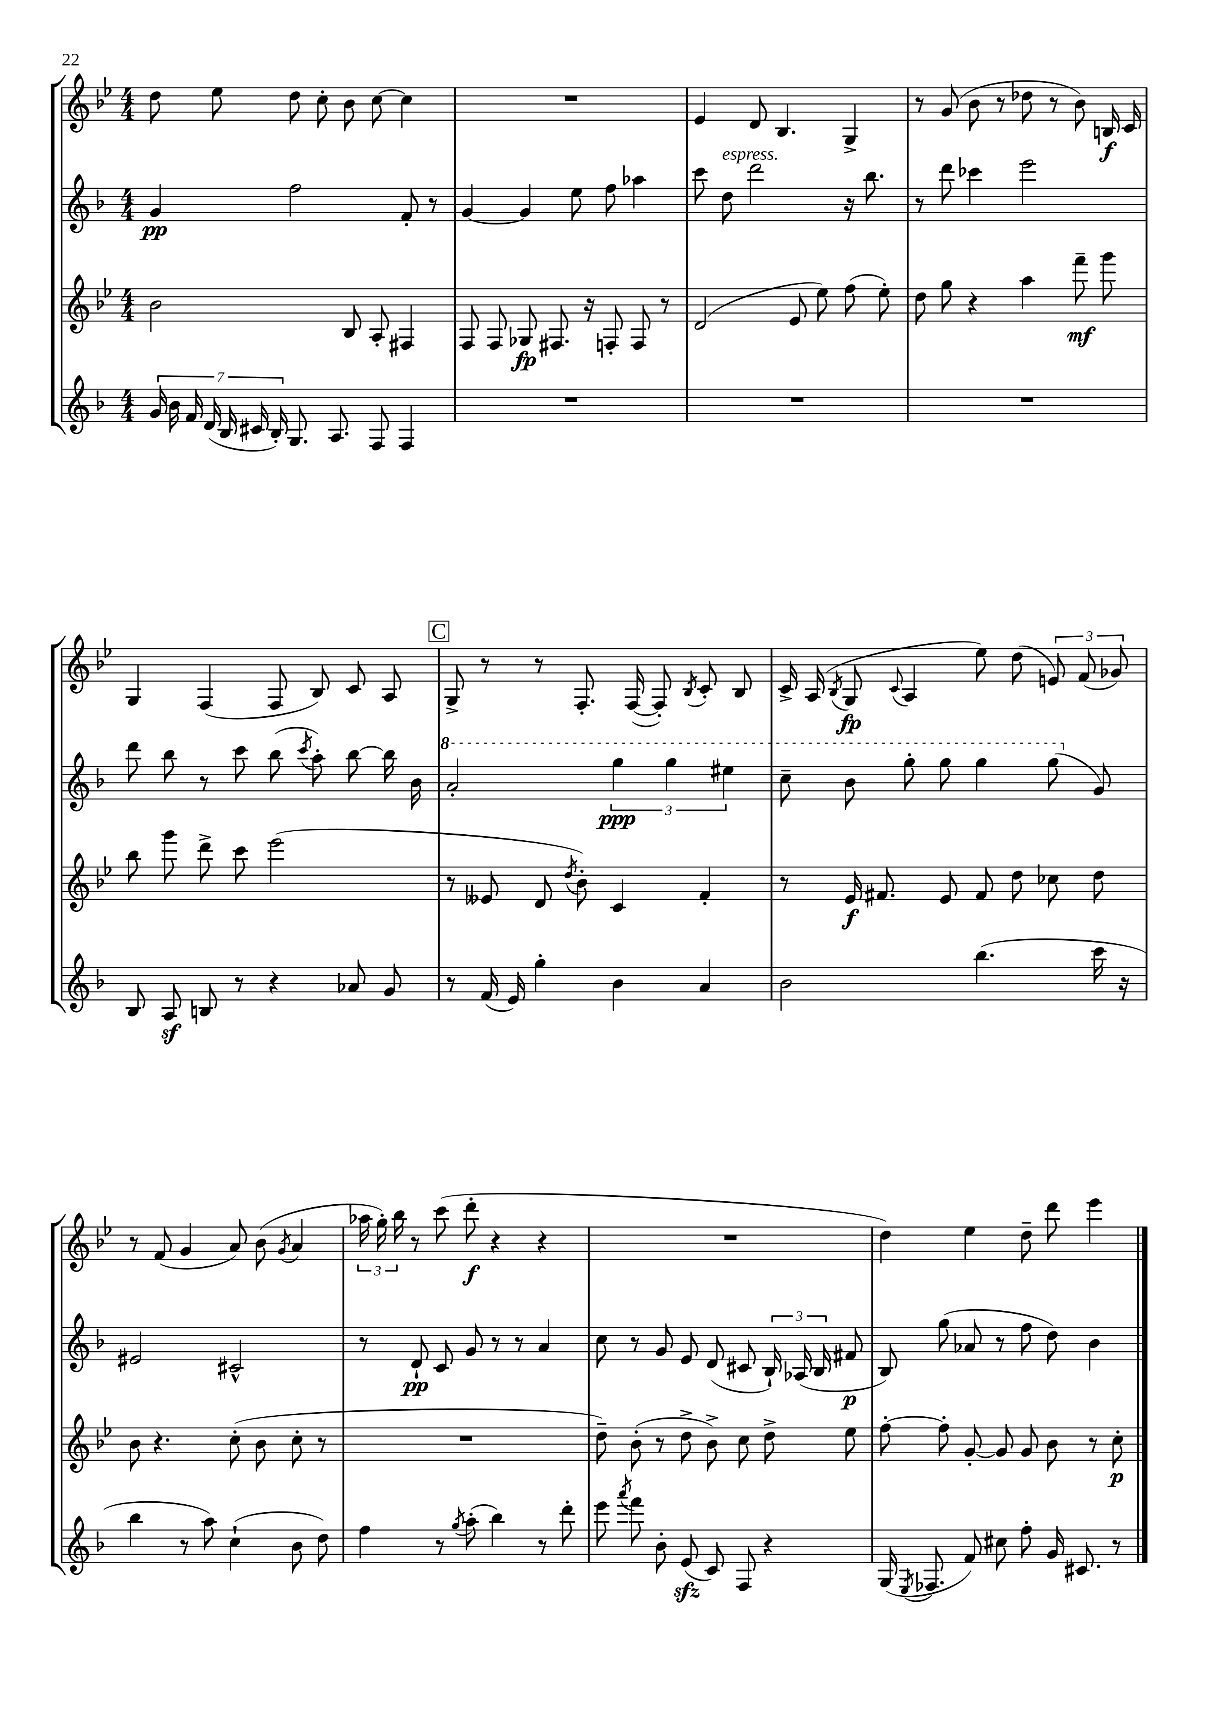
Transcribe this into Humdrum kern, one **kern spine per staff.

**kern	**kern	**kern	**kern
*staff4	*staff3	*staff2	*staff1
*clefG2	*clefG2	*clefG2	*clefG2
*k[b-]	*k[b-e-]	*k[b-]	*k[b-e-]
*M4/4	*M4/4	*M4/4	*M4/4
28g/	2b-\	4g/	8dd\
28b-\	.	.	.
28f/	.	.	.
(28d/	.	.	.
.	.	.	8ee-\
28B-/	.	.	.
28c#/	.	.	.
28B-'/)	.	.	.
8.G/	.	2ff\	8dd\
.	.	.	8cc'\
8.A/	.	.	.
.	8B-/	.	8b-\
8F/	8A'/	.	[8cc\
4F/	4F#/	8f'/	4cc\]
.	.	8r	.
=	=	=	=
1r	8F/	[4g/	1r
.	8F/	.	.
.	8G-/	4g/]	.
.	8.F#/	.	.
.	.	8ee\	.
.	16r	.	.
.	8F'/	8ff\	.
.	8F/	4aa-\	.
.	8r	.	.
=	=	=	=
1r	(2d/	8ccc\	4e-/
.	.	8dd\	.
.	.	2ddd\	8d/
.	.	.	4.B-/
.	8e-/	.	.
.	8ee-\)	.	.
.	(8ff\	16r	4G^/
.	.	8.bb-\	.
.	8ee-'\)	.	.
=	=	=	=
1r	8dd\	8r	8r
.	8gg\	8ddd\	(8g/
.	4r	4ccc-\	8b-\
.	.	.	8r
.	4aa\	2eee\	8dd-\
.	.	.	8r
.	8fff~\	.	8b-\)
.	8ggg\	.	16B/
.	.	.	16c/
=	=	=	=
8B-/	8bb-\	8ddd\	4G/
8A/	8ggg\	8bb-\	.
8B/	8ddd^\	8r	(4F/
8r	8ccc\	8ccc\	.
4r	(2eee-\	(8bb-\	8F/
.	.	8qccc/	.
.	.	8aa'\)	8B-/)
8a-/	.	[8bb-\	8c/
8g/	.	16bb-\]	8A/
.	.	16b-\	.
=	=	=	=
8r	8r	2aa'/	8G^/
(16f/	8e--/	.	8r
16e/)	.	.	.
4gg'\	8d/	.	8r
.	8qdd/	.	.
.	8b-'\)	.	8.F'/
4b-\	4c/	6ggg\	.
.	.	.	([16F/
.	.	.	8F'/])
.	.	6ggg\	.
.	.	.	8qB-/
4a/	4f'/	.	8c'/
.	.	6eee#\	.
.	.	.	8B-/
=	=	=	=
2b-\	8r	8ccc~\	16c^/
.	.	.	(16A/
.	.	.	8qB-/
.	16e-/	8bb-\	8G/
.	8.f#/	.	.
.	.	.	8qqc/
.	.	8ggg'\	4A/
.	8e-/	8ggg\	.
(4.bb-\	8f#/	4ggg\	8ee-\)
.	8dd\	.	(8dd\
.	8cc-\	(8ggg\	12e/)
.	.	.	(12f/
16ccc\	8dd\	8g/)	.
.	.	.	12g-/)
16r	.	.	.
=	=	=	=
4bb-\	8b-\	2e#/	8r
.	4.r	.	(8f/
8r	.	.	4g/
8aa\)	.	.	.
(4cc`\	(8cc'\	2c#^^/	8a/)
.	8b-\	.	(8b-\
.	.	.	8qg/
8b-\	8cc'\	.	4a/
8dd\)	8r	.	.
=	=	=	=
4ff\	1r	8r	24aa-\
.	.	.	24gg'\)
.	.	.	24bb-\
.	.	8d`/	8r
8r	.	8c/	(8ccc\
8qgg/	.	.	.
(8aa'\	.	8g/	8ddd'\
4bb-\)	.	8r	4r
.	.	8r	.
8r	.	4a/	4r
8ddd'\	.	.	.
=	=	=	=
8eee\	8dd~\)	8cc\	1r
8qaaa/	.	.	.
8fff\	(8b-'\	8r	.
8b-'\	8r	8g/	.
(8e/	8dd^\	8e/	.
8c/)	8b-^\)	(8d/	.
8F/	8cc\	8c#/	.
4r	8dd^\	24B-`/)	.
.	.	(24A-/	.
.	.	24B-/	.
.	8ee-\	8f#/	.
=	=	=	=
(16G/	[8ff'\	8B-/)	4dd\)
8qE/	.	.	.
8.F-/	.	.	.
.	8ff'\]	(8gg\	.
8f/)	[8g'/	8a-/	4ee-\
8cc#\	8g/]	8r	.
8ff'\	8g/	8ff\	8dd~\
16g/	8b-\	8dd\)	8ddd\
8.c#/	.	.	.
.	8r	4b-\	4eee-\
8r	8cc'\	.	.
==	==	==	==
*-	*-	*-	*-
